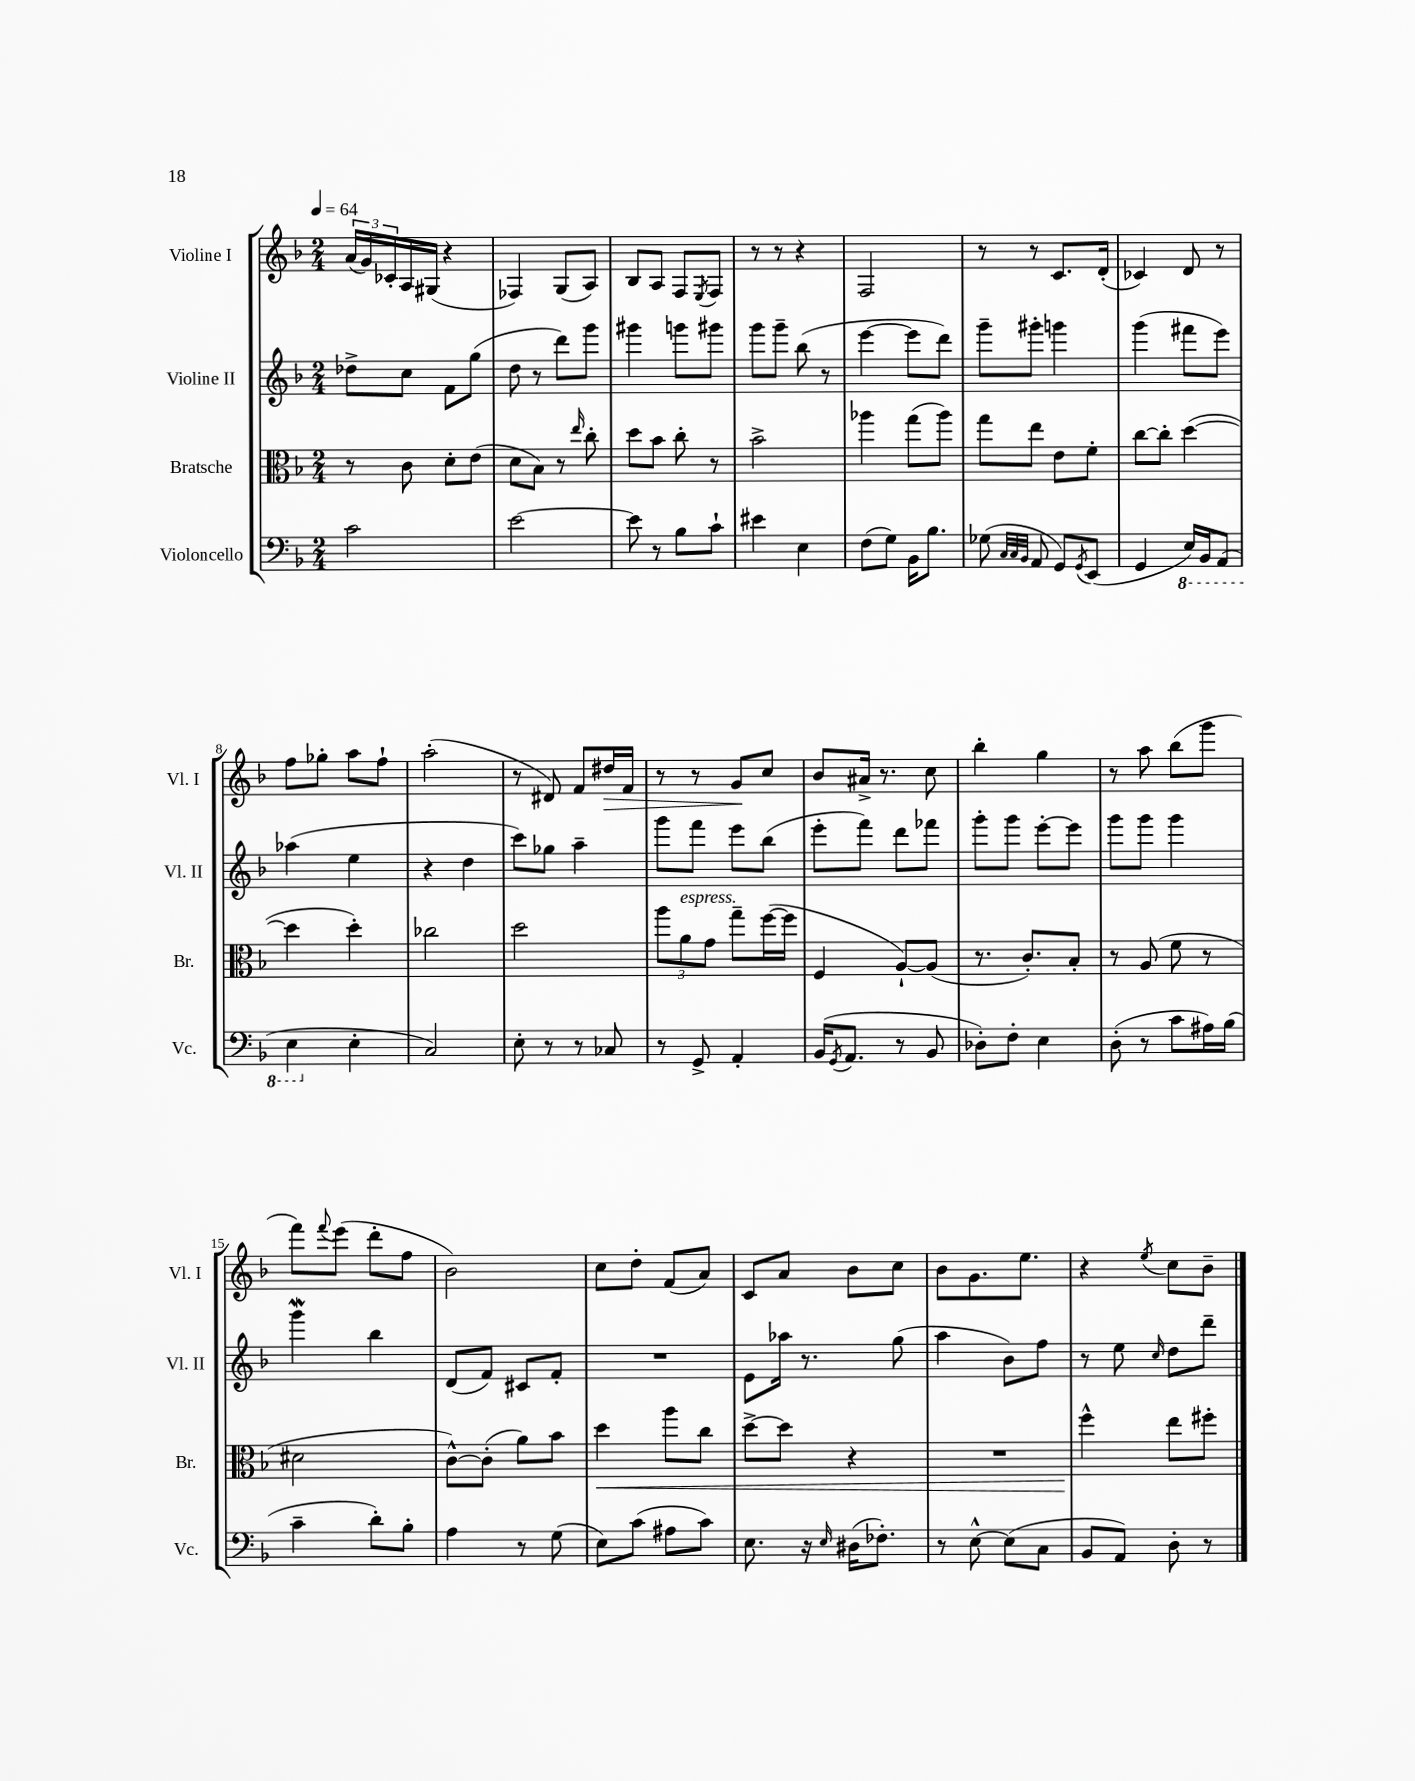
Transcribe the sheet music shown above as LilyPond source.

<<
\new StaffGroup <<
\new Staff = "s0" \with { instrumentName = "Violine I" shortInstrumentName = "Vl. I" } {
    \clef treble \key f \major \numericTimeSignature \time 2/4 \tempo 4 = 64
    \tuplet 3/2 { a'16( g'16) ces'16-. } a16 gis16( r4 |
    fes4) g8( a8) |
    bes8 a8 f8 \acciaccatura { e8 } f8 |
    r8 r8 r4 |
    f2 |
    r8 r8 c'8. d'16-.( |
    ces'4) d'8 r8 |
    f''8 ges''8-. a''8 f''8-! |
    a''2-.( |
    r8 dis'8) f'8 dis''16\> f'16 |
    r8 r8 g'8\! c''8 |
    bes'8 ais'16-> r8. c''8 |
    bes''4-. g''4 |
    r8 a''8 bes''8( g'''8 |
    f'''8) \appoggiatura { f'''8 } e'''8( d'''8-. f''8 |
    bes'2) |
    c''8 d''8-. f'8( a'8) |
    c'8 a'8 bes'8 c''8 |
    bes'8 g'8. e''8. |
    r4 \acciaccatura { e''8 } c''8 bes'8-- \bar "|." |
}
\new Staff = "s1" \with { instrumentName = "Violine II" shortInstrumentName = "Vl. II" } {
    \clef treble \key f \major \numericTimeSignature \time 2/4
    des''8-> c''8 f'8 g''8( |
    d''8 r8 d'''8) g'''8 |
    gis'''4 g'''8 gis'''8 |
    g'''8 g'''8-- bes''8( r8 |
    e'''4~ e'''8 d'''8) |
    g'''8-- gis'''8-. g'''4 |
    g'''4( fis'''8 e'''8) |
    aes''4( e''4 |
    r4 d''4 |
    c'''8) ges''8 a''4-- |
    g'''8 f'''8 e'''8 bes''8( |
    e'''8-. f'''8) d'''8 fes'''8 |
    g'''8-. g'''8 e'''8~-. e'''8 |
    g'''8 g'''8 g'''4 |
    g'''4\mordent bes''4 |
    d'8( f'8) cis'8 f'8-. |
    R2 |
    e'8 aes''16 r8. g''8( |
    a''4 bes'8) f''8 |
    r8 e''8 \grace { c''16 } d''8 d'''8-- \bar "|." |
}
\new Staff = "s2" \with { instrumentName = "Bratsche" shortInstrumentName = "Br." } {
    \clef alto \key f \major \numericTimeSignature \time 2/4
    r8 c'8 d'8-. e'8( |
    d'8 bes8) r8 \grace { e''16 } c''8-. |
    d''8 bes'8 c''8-. r8 |
    bes'2-> |
    aes''4 g''8( aes''8) |
    g''8 e''8 e'8 f'8-. |
    c''8~ c''8-. d''4~( |
    d''4 d''4-.) |
    ces''2 |
    d''2 |
    \tuplet 3/2 { a''8 a'8^\markup { \italic "espress." } g'8 } g''8-- f''16~( f''16 |
    f4 a8~-!) a8( |
    r8. c'8.-.) bes8-. |
    r8 a8( f'8 r8 |
    dis'2 |
    c'8~-^) c'8-.( a'8) bes'8 |
    d''4\< a''8 c''8 |
    d''8~-> d''8 r4 |
    R2 |
    f''4-^\! e''8 fis''8-. \bar "|." |
}
\new Staff = "s3" \with { instrumentName = "Violoncello" shortInstrumentName = "Vc." } {
    \clef bass \key f \major \numericTimeSignature \time 2/4
    c'2 |
    e'2~ |
    e'8 r8 bes8 c'8-! |
    eis'4 e4 |
    f8( g8) bes,16 bes8. |
    ges8( \grace { c32 c32 bes,32 } a,8 g,8) \acciaccatura { g,8 } e,8( |
    g,4 \ottava #-1 e,16) bes,,16 a,,8( |
    e,4 \ottava #0 e4-. |
    c2) |
    e8-. r8 r8 ces8 |
    r8 g,8-> a,4-. |
    bes,16( \acciaccatura { g,8 } a,8. r8 bes,8 |
    des8-.) f8-. e4 |
    d8-.( r8 c'8 ais16) bes16( |
    c'4-- d'8-.) bes8-. |
    a4 r8 g8( |
    e8) c'8( ais8 c'8) |
    e8. r16 \grace { e16 } dis16( fes8.-.) |
    r8 e8~-^ e8( c8 |
    bes,8 a,8) d8-. r8 \bar "|." |
}
>>
>>
